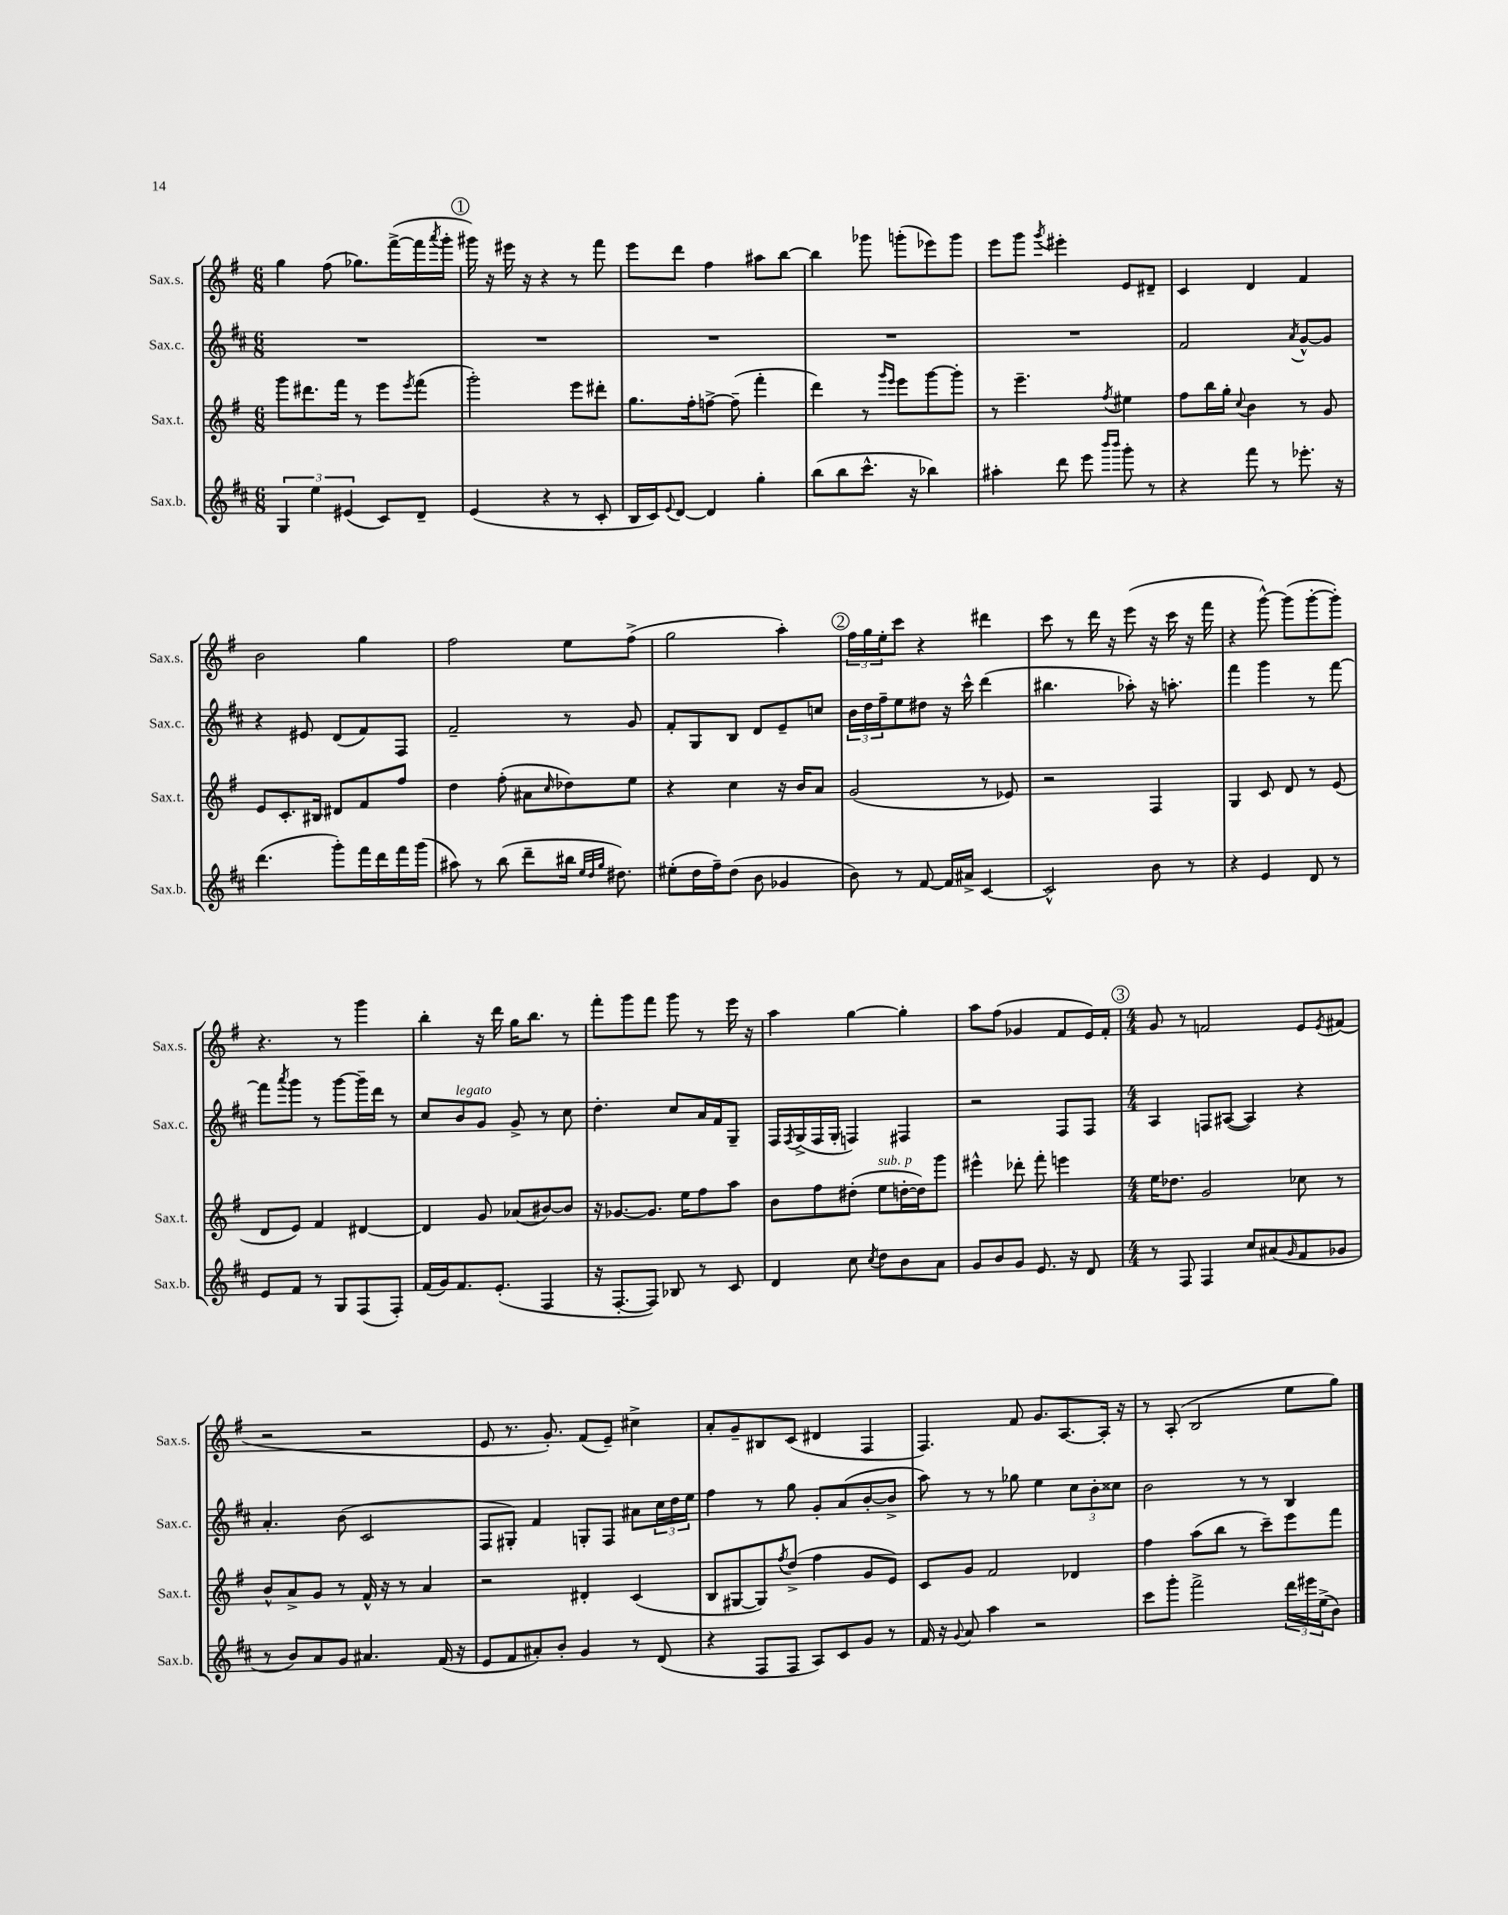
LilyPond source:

<<
\new StaffGroup <<
\new Staff = "s0" \with { instrumentName = "Sax.s." shortInstrumentName = "Sax.s." } {
    \clef treble \key g \major \numericTimeSignature \time 6/8
    g''4 fis''8( ges''8.) fis'''16~->( fis'''16 \acciaccatura { a'''8 } g'''16-. |
    \mark \markup { \circle "1" } gis'''16) r16 eis'''16 r16 r4 r8 fis'''8 |
    e'''8 d'''8 fis''4 ais''8 b''8~ |
    b''4 ges'''8 g'''8-.( ees'''8) g'''8 |
    e'''8 g'''8 \acciaccatura { g'''8 } eis'''4-. e'8 dis'8-- |
    c'4 d'4 fis'4 |
    b'2 g''4 |
    fis''2 e''8 fis''8->( |
    g''2 a''4-.) |
    \mark \markup { \circle "2" } \tuplet 3/2 { fis''16 g''16 e''16-. } c'''8 r4 dis'''4 |
    c'''8 r8 d'''16 r16 e'''8( r16 c'''16 r16 fis'''16 |
    r4 g'''8~-^) g'''8( g'''8~-. g'''8-.) |
    r4. r8 g'''4 |
    b''4-. r16 d'''16 g''16 b''8. r8 |
    fis'''8-. g'''8 fis'''8 g'''8 r8 e'''16 r16 |
    a''4 g''4~ g''4-. |
    a''8 fis''8( ges'4 fis'8 e'16) fis'16-. |
    \mark \markup { \circle "3" } \numericTimeSignature \time 4/4 g'8 r8 f'2 e'8 \acciaccatura { e'8 } fis'8( |
    r2 r2 |
    e'8 r8. g'8.-.) fis'8( e'8--) cis''4-> |
    a'8-. g'8-- bis8 c'8( dis'4 fis4 |
    fis4.) fis'8 g'8. a8.~ a16-. r16 |
    r8 a8-.( b2 e''8 g''8) \bar "|." |
}
\new Staff = "s1" \with { instrumentName = "Sax.c." shortInstrumentName = "Sax.c." } {
    \clef treble \key d \major \numericTimeSignature \time 6/8
    R2. |
    \mark \markup { \circle "1" } R2. |
    R2. |
    R2. |
    R2. |
    fis'2 \acciaccatura { a'8 } g'8~-^ g'8 |
    r4 eis'8 d'8( fis'8) fis8 |
    fis'2-- r8 g'8 |
    fis'8-. g8 b8 d'8 e'8-- c''8 |
    \mark \markup { \circle "2" } \tuplet 3/2 { b'16 d''16 fis''16-- } e''8 dis''8 r16 cis'''16-^ d'''4( |
    bis''4. aes''8-.) r16 a''8.-. |
    fis'''4 g'''4 r8 fis'''8~ |
    fis'''8 \acciaccatura { a'''8 } g'''8 r8 g'''8~ g'''16-- d'''16 r8 |
    cis''8 b'8^\markup { \italic "legato" } g'8 g'8-> r8 cis''8 |
    d''4.-. cis''8 a'16 fis'16 g8-- |
    fis16 \acciaccatura { fis8 } g16->( fis16 g16-. f4) fis4 |
    r2 fis8 fis8 |
    \mark \markup { \circle "3" } \numericTimeSignature \time 4/4 a4 f8 ais8~( ais4) r4 |
    a'4.-. b'8( cis'2 |
    fis8 gis8-.) fis'4 g8-. fis8 ais'8 \tuplet 3/2 { cis''16 d''16 e''16 } |
    fis''4 r8 g''8 g'8-. a'8( b'8~-. b'8-> |
    a''8) r8 r8 ges''8 e''4 \tuplet 3/2 { cis''8 b'8-. cisis''8 } |
    b'2 r8 r8 b4 \bar "|." |
}
\new Staff = "s2" \with { instrumentName = "Sax.t." shortInstrumentName = "Sax.t." } {
    \clef treble \key g \major \numericTimeSignature \time 6/8
    g'''8 dis'''8. fis'''16 r8 e'''8 \acciaccatura { e'''8 } fis'''8( |
    \mark \markup { \circle "1" } g'''2-.) e'''8 dis'''8-. |
    g''8. fis''16-. f''8~-> f''8--( fis'''4-. |
    d'''4) r8 \grace { g'''16 e'''16 } e'''8 g'''8~ g'''8-. |
    r8 e'''4.-- \acciaccatura { fis''8 } eis''4 |
    fis''8 b''16 g''16-. \appoggiatura { c''8 } b'4 r8 g'8 |
    e'8 c'8.-. bis16 dis'8 fis'8 fis''8 |
    d''4 fis''8-.( ais'8 \grace { c''16 } des''8) e''8 |
    r4 c''4 r16 b'16 a'8 |
    \mark \markup { \circle "2" } g'2( r8 ees'8) |
    r2 fis4 |
    g4 c'8 d'8 r8 e'8( |
    d'8 e'8) fis'4 dis'4~ |
    dis'4 g'8 aes'8( bis'8~) bis'8 |
    r16 ges'8.~ ges'8. e''16 fis''8 a''8 |
    b'8 fis''8 dis''8-.( e''8^\markup { \italic "sub. p" } d''16~-. d''16) g'''8 |
    eis'''4-^ des'''8-. fis'''8-. e'''4 |
    \mark \markup { \circle "3" } \numericTimeSignature \time 4/4 e''16 des''8. g'2 ces''8 r8 |
    b'8-^ a'8-> g'8 r8 fis'16-^ r16 r8 a'4 |
    r2 dis'4-. c'4( |
    b8 gis8~ gis8) \acciaccatura { fis''8 } d''8->( fis''4 g'8 e'8) |
    c'8 g'8 fis'2 des'4 |
    fis''4 a''8( b''8 r8 c'''8--) e'''8 fis'''8 \bar "|." |
}
\new Staff = "s3" \with { instrumentName = "Sax.b." shortInstrumentName = "Sax.b." } {
    \clef treble \key d \major \numericTimeSignature \time 6/8
    \tuplet 3/2 { g4 e''4 eis'4( } cis'8) d'8-- |
    \mark \markup { \circle "1" } e'4( r4 r8 cis'8-. |
    b16 cis'16) \appoggiatura { e'8 } d'8~ d'4 g''4-. |
    b''8( b''8 cis'''8.-^ r16 bes''4) |
    ais''4-. d'''8 e'''8 \grace { b'''16 b'''16 } g'''8-. r8 |
    r4 fis'''8 r8 ees'''8.-. r16 |
    d'''4.( g'''8-.) fis'''16 d'''16 fis'''16 g'''16( |
    ais''8) r8 b''8( d'''8-- bis''16 \grace { e''32 d''32 g''32 } dis''8.) |
    eis''8-.( d''16 fis''16--) d''8( b'8 ges'4 |
    \mark \markup { \circle "2" } b'8) r8 fis'8~ fis'16 ais'16-> cis'4~ |
    cis'2-^ b'8 r8 |
    r4 e'4 d'8 r8 |
    e'8 fis'8 r8 g8 fis8( fis8-.) |
    fis'16( g'16) fis'8. e'8.-.( fis4 |
    r16 fis8.~-. fis8) bes8 r8 cis'8 |
    d'4 cis''8 \acciaccatura { cis''8 } d''8 b'8 a'8 |
    g'8 b'8 g'8 e'8. r16 d'8 |
    \mark \markup { \circle "3" } \numericTimeSignature \time 4/4 r8 fis8 fis4 cis''8 ais'8( \grace { g'16 } fis'8 ges'8 |
    r8 b'8) a'8 g'8 ais'4. fis'16( r16 |
    e'8 fis'8 ais'8-.) b'8-. g'4 r8 d'8( |
    r4 fis8 fis8 a8) cis'8 g'8 r8 |
    fis'16 r16 \appoggiatura { g'8 } a'8 a''4 r2 |
    cis'''8 g'''8-. fis'''2-> \tuplet 3/2 { d'''16 eis'''16 e''16->( } b'8) \bar "|." |
}
>>
>>
\layout { \context { \Score \remove "Bar_number_engraver" } }
